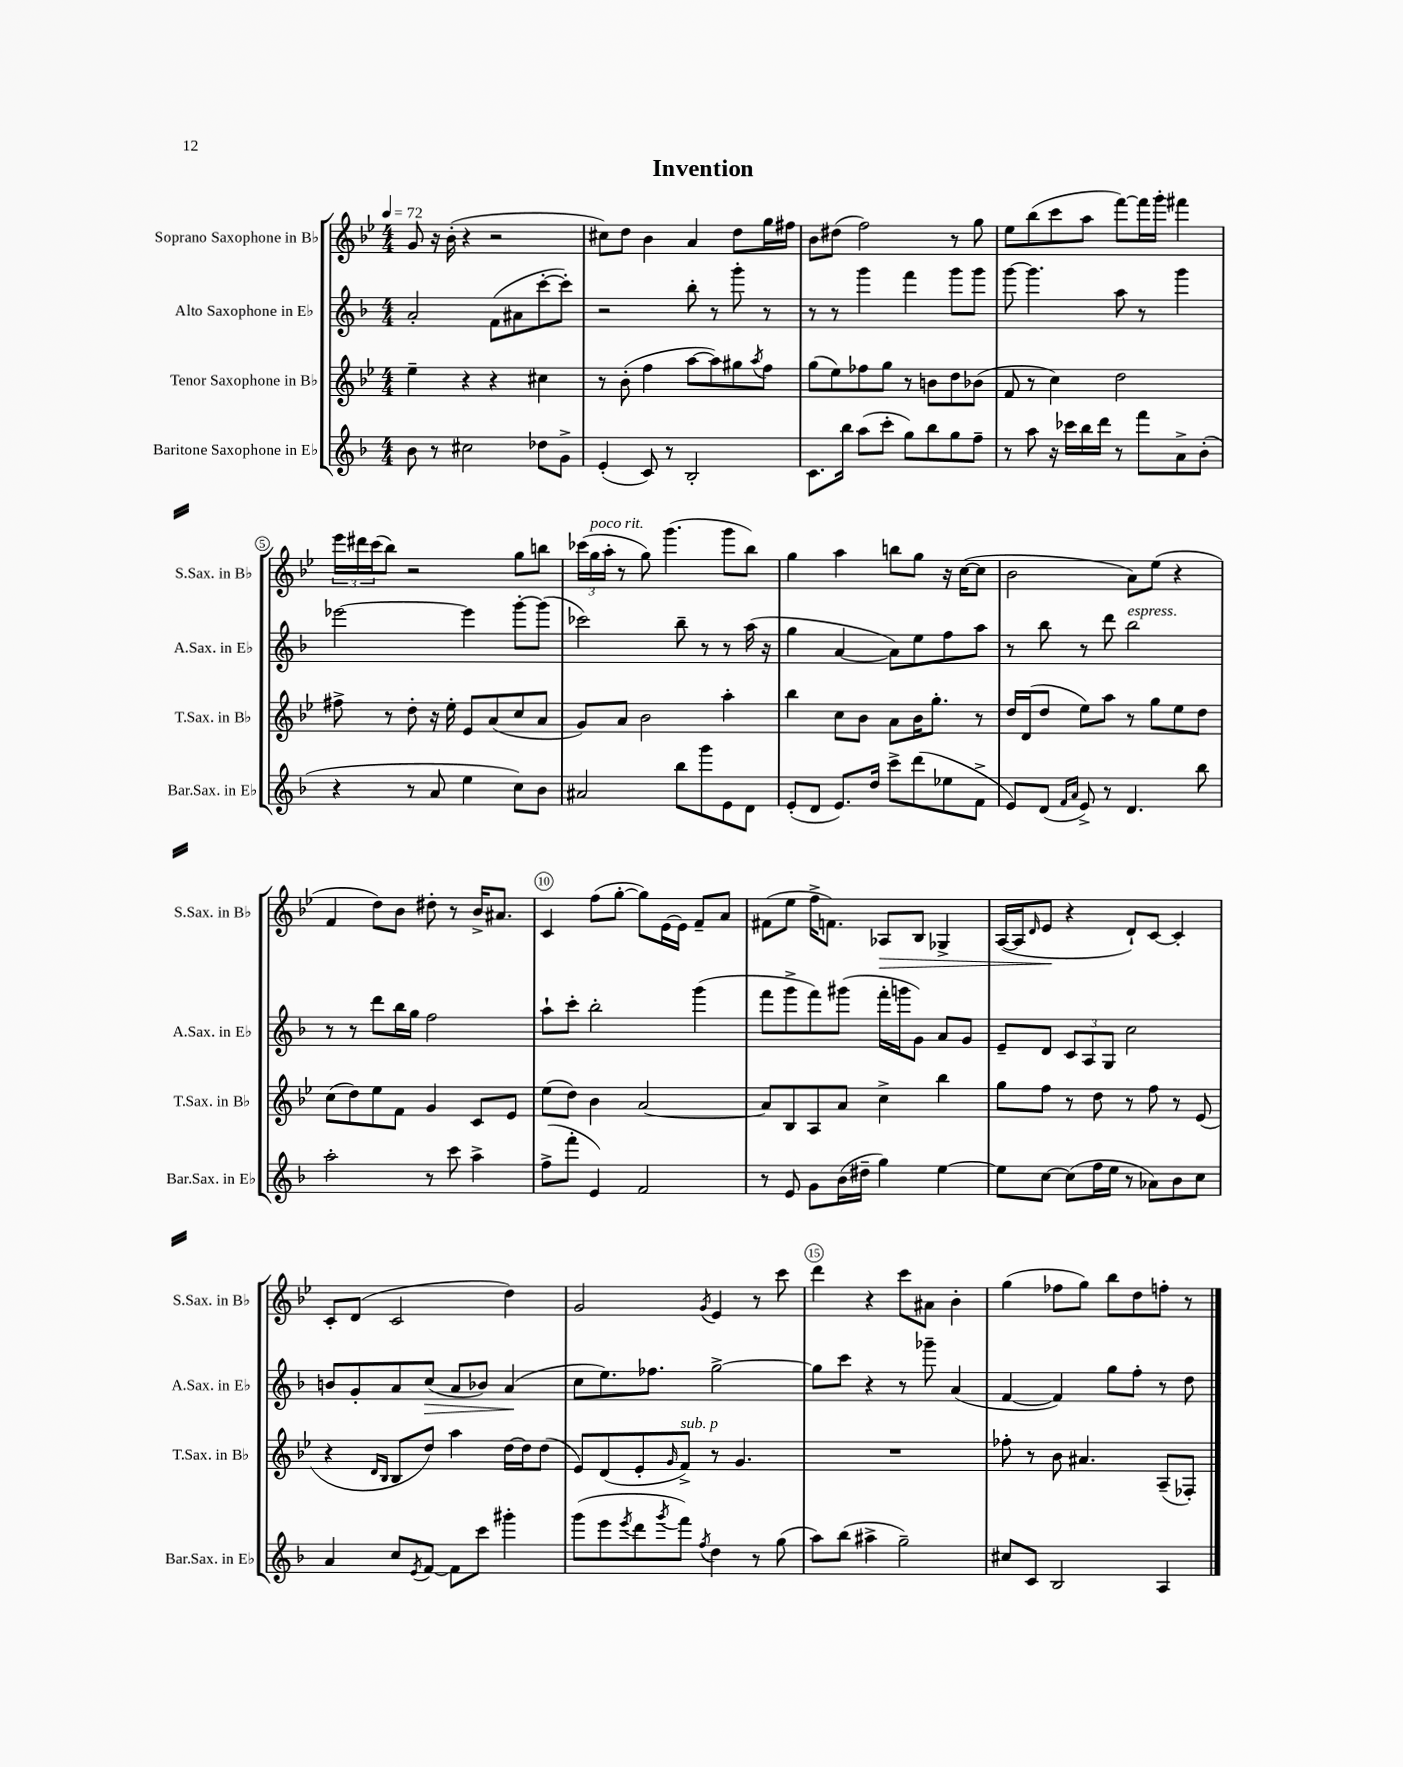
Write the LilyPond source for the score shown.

\header { title = "Invention" }
<<
\new StaffGroup <<
\new Staff = "s0" \with { instrumentName = "Soprano Saxophone in Bb" shortInstrumentName = "S.Sax. in Bb" } {
    \clef treble \key bes \major \numericTimeSignature \time 4/4 \tempo 4 = 72
    g'8 r16 bes'16-.( r4 r2 |
    cis''8) d''8 bes'4 a'4 d''8 g''16 fis''16 |
    bes'8 dis''8( f''2) r8 g''8 |
    ees''8 bes''8( c'''8 a''8 f'''8~) f'''16 g'''16-. fis'''4 |
    \tuplet 3/2 { ees'''16 dis'''16 c'''16( } bes''8) r2 g''8 b''8 |
    \tuplet 3/2 { ces'''16( g''16^\markup { \italic "poco rit." } a''16-. } r8 g''8) g'''4.( g'''8 bes''8) |
    g''4 a''4 b''8 g''8 r16 c''16~( c''8 |
    bes'2 a'8) ees''8( r4 |
    f'4 d''8) bes'8 dis''8-. r8 bes'16-> ais'8. |
    c'4 f''8( g''8~-. g''8) ees'16~ ees'16 f'8-- a'8 |
    fis'8( ees''8 f''16-> f'8.) aes8\> bes8 ges4-> |
    a16~( a16 \grace { d'16 } ees'8\! r4 d'8-!) c'8~ c'4-. |
    c'8-. d'8( c'2 d''4) |
    g'2 \acciaccatura { g'8 } ees'4 r8 c'''8 |
    d'''4 r4 c'''8 ais'8 bes'4-. |
    g''4( fes''8 g''8) bes''8 d''8 f''8-. r8 \bar "|." |
}
\new Staff = "s1" \with { instrumentName = "Alto Saxophone in Eb" shortInstrumentName = "A.Sax. in Eb" } {
    \clef treble \key f \major \numericTimeSignature \time 4/4
    a'2-. f'8( ais'8 c'''8~-. c'''8-.) |
    r2 bes''8-. r8 g'''8-. r8 |
    r8 r8 g'''4 f'''4 g'''8 g'''8 |
    g'''8~ g'''4. a''8 r8 g'''4 |
    ees'''2~ ees'''4 g'''8~-. g'''8( |
    ces'''2) bes''8-- r8 r8 a''16( r16 |
    g''4 a'4~ a'8) e''8 f''8 a''8 |
    r8 bes''8 r8 d'''8 bes''2^\markup { \italic "espress." } |
    r8 r8 d'''8 bes''16 g''16 f''2 |
    a''8-! c'''8-. bes''2-. g'''4( |
    f'''8 g'''8-> f'''8) gis'''8( f'''16-. g'''16 g'8) a'8 g'8 |
    e'8-- d'8 \tuplet 3/2 { c'8 a8 g8 } c''2 |
    b'8 g'8-. a'8 c''8\>( a'8 bes'8) a'4\!( |
    c''8 e''8.) fes''8. g''2~-> |
    g''8 c'''8 r4 r8 ges'''8-- a'4( |
    f'4~ f'4) g''8 f''8-. r8 d''8 \bar "|." |
}
\new Staff = "s2" \with { instrumentName = "Tenor Saxophone in Bb" shortInstrumentName = "T.Sax. in Bb" } {
    \clef treble \key bes \major \numericTimeSignature \time 4/4
    ees''4-- r4 r4 cis''4 |
    r8 bes'8-.( f''4 a''8~ a''8) gis''8 \acciaccatura { a''8 } f''8 |
    g''8( ees''8) fes''8 g''8 r8 b'8 d''8 bes'8( |
    f'8 r8 c''4) d''2 |
    fis''8-> r8 d''8-. r16 ees''16-. ees'8 a'8( c''8 a'8 |
    g'8) a'8 bes'2 a''4-. |
    bes''4 c''8 bes'8 a'8 bes'16 g''8.-. r8 |
    d''16 d'16( d''8 ees''8) a''8 r8 g''8 ees''8 d''8 |
    c''8( d''8) ees''8 f'8 g'4 c'8 ees'8 |
    ees''8( d''8) bes'4 a'2~ |
    a'8 bes8 a8 a'8 c''4-> bes''4 |
    g''8 f''8 r8 d''8 r8 f''8 r8 ees'8( |
    r4 \grace { d'16 bes16 } bes8 d''8) a''4 d''16~ d''16 d''8( |
    ees'8) d'8( ees'8-. \grace { g'16 } f'8->^\markup { \italic "sub. p" }) r8 g'4. |
    R1 |
    fes''8-. r8 bes'8 ais'4. a8--( fes8-.) \bar "|." |
}
\new Staff = "s3" \with { instrumentName = "Baritone Saxophone in Eb" shortInstrumentName = "Bar.Sax. in Eb" } {
    \clef treble \key f \major \numericTimeSignature \time 4/4
    bes'8 r8 cis''2 des''8 g'8-> |
    e'4-.( c'8) r8 bes2-. |
    c'8. bes''16 a''8( c'''8-. g''8) bes''8 g''8 f''8-- |
    r8 a''8 r16 ces'''16 bes''16 d'''16 r8 f'''8 a'8-> bes'8-.( |
    r4 r8 a'8 e''4 c''8) bes'8 |
    ais'2 bes''8 g'''8 e'8 d'8 |
    e'8-.( d'8 e'8.) d''16 c'''8-> d'''8( ees''8 f'8-> |
    e'8) d'8( \grace { f'16 a'16 } e'8->) r8 d'4. bes''8 |
    a''2-. r8 c'''8 a''4-> |
    f''8->( f'''8-. e'4) f'2 |
    r8 e'8 g'8 bes'16( dis''16-- g''4) e''4~ |
    e''8 c''8~ c''8( f''16 e''16 r8 aes'8) bes'8 c''8 |
    a'4 c''8 \acciaccatura { e'8 } f'8~ f'8 c'''8 gis'''4-. |
    g'''8( e'''8 \acciaccatura { e'''8 } d'''8 \acciaccatura { g'''8 } f'''8) \acciaccatura { f''8 } d''4 r8 g''8( |
    a''8) bes''8( ais''4-> g''2--) |
    cis''8 c'8 bes2 a4 \bar "|." |
}
>>
>>
\layout { \context { \Score \override BarNumber.break-visibility = ##(#f #t #t) barNumberVisibility = #(every-nth-bar-number-visible 5) \override BarNumber.stencil = #(make-stencil-circler 0.1 0.3 ly:text-interface::print) } }
